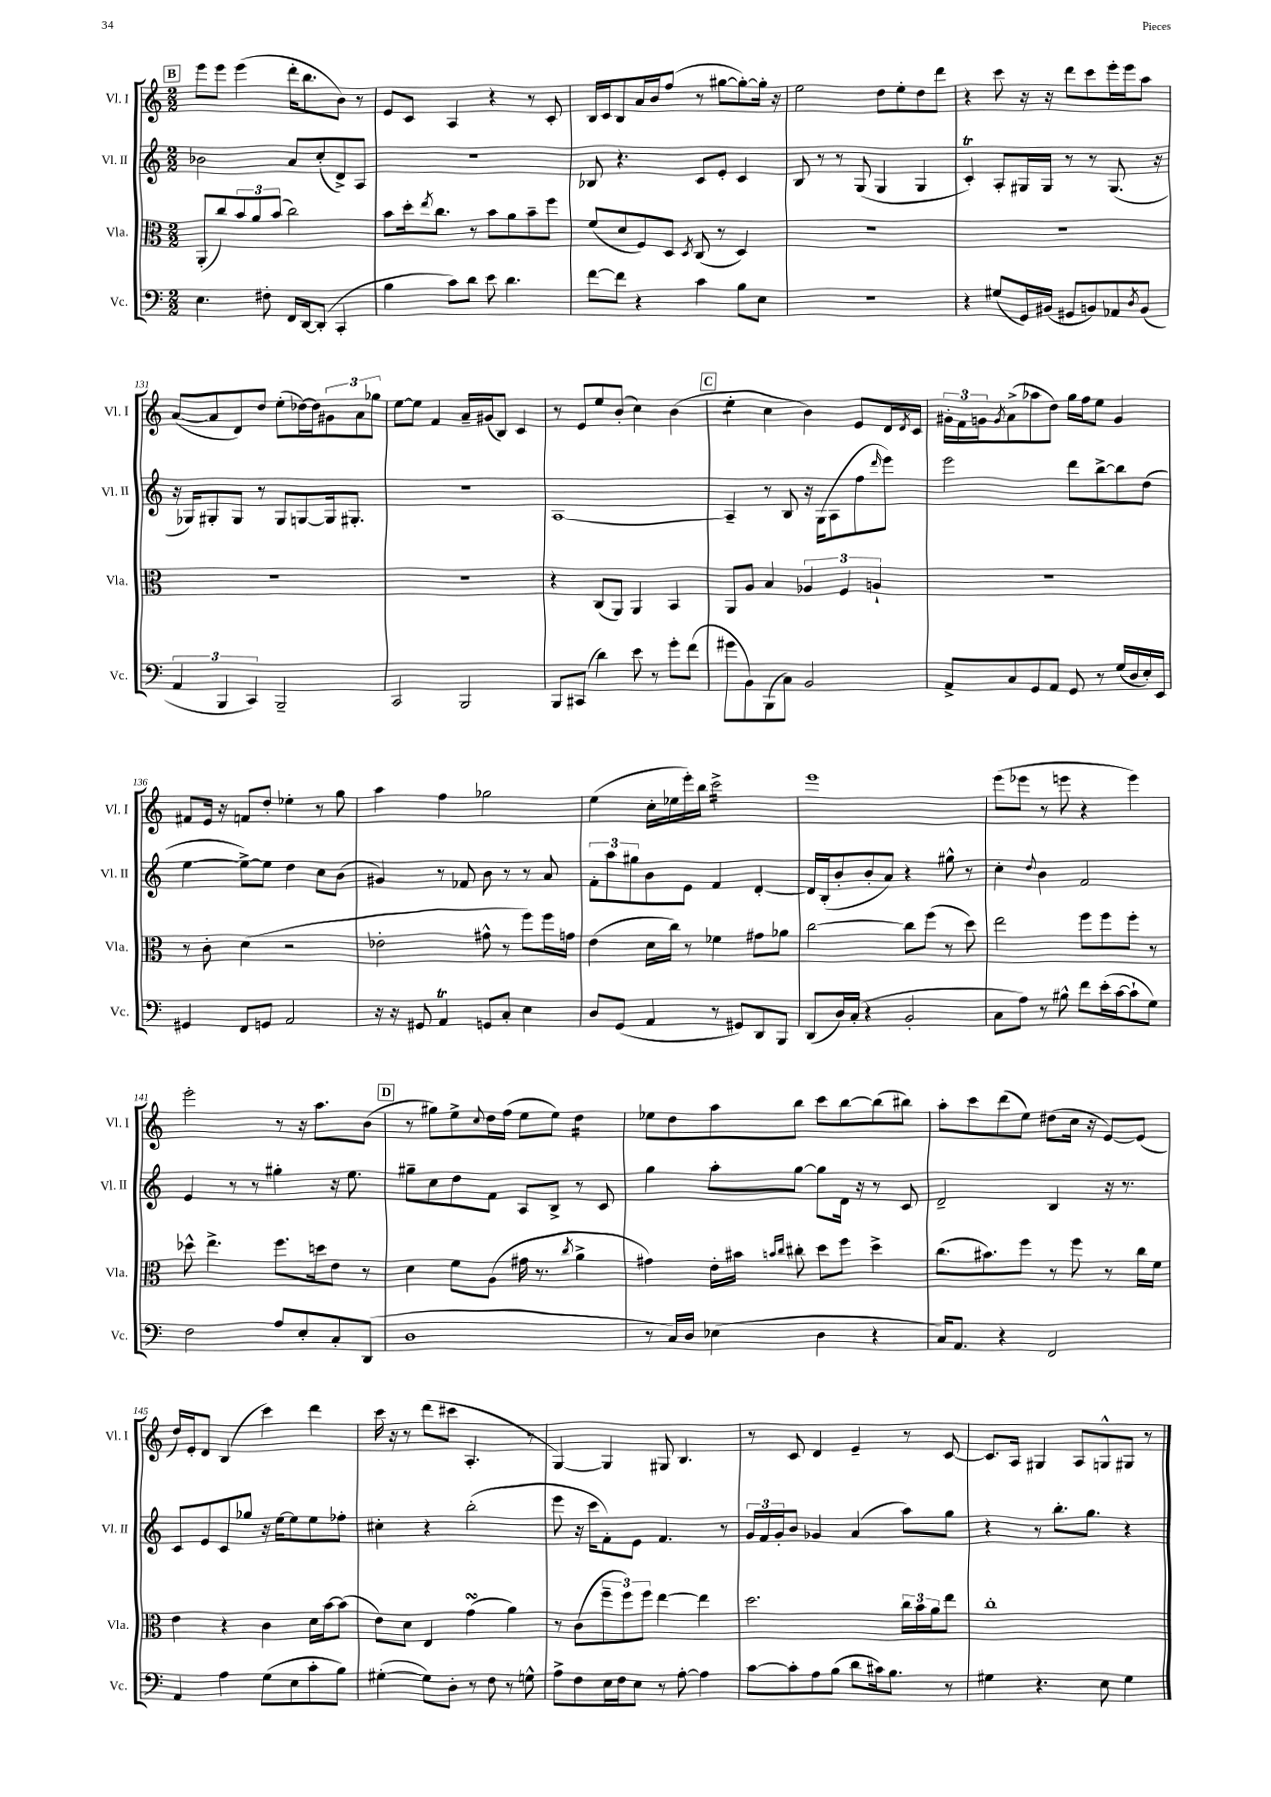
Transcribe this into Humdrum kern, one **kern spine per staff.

**kern	**kern	**kern	**kern
*staff4	*staff3	*staff2	*staff1
*clefF4	*clefC3	*clefG2	*clefG2
*k[]	*k[]	*k[]	*k[]
*M2/2	*M2/2	*M2/2	*M2/2
4.E\	(8AA'/L	2b-\	8eee\L
.	8cc/)	.	8eee\J
.	12b/	.	(4eee\
.	12a/	.	.
8F#'\	.	.	.
.	(12b/J	.	.
16FF/LL	2cc\)	8a/L	16ddd'\LK
[16DD/J	.	.	8.bb\
(8DD'/]J	.	(8cc'/	.
4CC'/	.	8d^/)	8b\J)
.	.	8A/J	8r
=	=	=	=
4B\	8b\L	1r	8e/L
.	16dd'\k	.	8c/J
.	8qee/	.	.
.	8.cc\J	.	.
8c\L)	.	.	4A/
8d\J	8r	.	.
8e\	8b\L	.	4r
4.d\	8a\	.	.
.	8b~\	.	8r
.	8ff\J	.	8c'/
=	=	=	=
[8f\L	(8f/L	8B-/	16B/LL
.	.	.	16c/J
8f\]J	8d/	4.r	8B/
4r	8F/)	.	16a/L
.	.	.	16b/J
.	8D/J	.	(8ff/J
.	8qD/	.	.
4c\	(8C/	8c/L	8r
.	8r	8e'/J	[8gg#\L
8B\L	4D/)	4c/	8gg#'\_)
8E\J	.	.	16gg#'\]Jk
.	.	.	16r
=	=	=	=
1r	1r	8B/	2ee\
.	.	8r	.
.	.	8r	.
.	.	(8G/	.
.	.	4G/	8dd\L
.	.	.	8ee'\
.	.	4G/	8dd\
.	.	.	8ddd\J
=	=	=	=
4r	1r	4c'/)	4r
(8G#/L	.	8A'/L	8ccc\
16GG/L)	.	16G#/L	16r
(16BB#/JJ	.	16G#/JJ	16r
8GG#/L	.	8r	8ddd\L
8BB/)	.	8r	8ccc\
8AA-/	.	(8.G#/	16eee'\L
.	.	.	16eee\J
8qD/	.	.	.
(8BB/J	.	.	8aa\J
.	.	16r	.
=	=	=	=
6AA/	1r	16r	([8a/L
.	.	16G-/LK)	.
.	.	8G#'/	8a/]
6BBB/	.	.	.
.	.	8G#/J	8d/)
6CC/)	.	.	.
.	.	8r	8dd/J
2BBB~/	.	8G#/L	(8ee'\L
.	.	[8G/	[16dd-\L)
.	.	.	16dd-\]J
.	.	16G/]k	12g#\
.	.	8.G#'/J	.
.	.	.	12a\
.	.	.	12gg-\J
=	=	=	=
2CC/	1r	1r	[8ee\L
.	.	.	8ee\]J
.	.	.	4f/
2BBB/	.	.	16a~/LL
.	.	.	(16g#/J
.	.	.	8B/J)
.	.	.	4c/
=	=	=	=
8BBB/L	4r	[1A	8r
(8CC#/J	.	.	8e/L
4d\)	(8C/L	.	8ee/
.	8AA/J)	.	(8b'/J
8e\	4AA/	.	4cc\)
8r	.	.	.
8g'\L	4BB/	.	(4b\
(8f\J	.	.	.
=	=	=	=
8g#\L	8AA/L	4A~/]	4ee'\
8BB\)	8A/J	.	.
(8BBB\	4B/	8r	4cc\
8C\J)	.	8B/	.
2BB/	6A-/	16r	4b\)
.	.	(16G\LK	.
.	.	8A\	.
.	6F/	.	.
.	.	8ff\	8e/L
.	6A`/	.	.
.	.	16qqddd/	.
.	.	8eee\J)	16d/L
.	.	.	8qd/
.	.	.	16c/JJ
=	=	=	=
8AA^/L	1r	2eee\	24g#'\LL
.	.	.	24f\
.	.	.	24g\J
.	.	.	8qg/
8C/	.	.	(8a^\
8GG/	.	.	8aa-\
8AA/J	.	.	8dd\J)
8GG/	.	8ddd\L	16gg\LL
.	.	.	16ff\J
8r	.	[8bb^\	8ee\J
(16G/LL	.	8bb\]	4g/
16D/	.	.	.
16E'/)	.	(8dd\J	.
16EE/JJ	.	.	.
=	=	=	=
4GG#/	8r	[4ee\	8f#/L
.	8c'\	.	16e/Jk
.	.	.	16r
8FF/L	(4d\	8ee^\_L)	8f/L
8GG/J	.	8ee\]J	8dd'/J
2AA/	2r	4dd\	4ee-'\
.	.	8cc\L	8r
.	.	(8b\J	8gg\
=	=	=	=
16r	2e-'\	4g#/)	4aa\
16r	.	.	.
8GG#/	.	.	.
4AA/	.	8r	4ff\
.	.	8f-/	.
8GG/L	8g#^^\	8b\	2gg-\
8C'/J	8r	8r	.
4E\	8ff\L)	8r	.
.	16ff\L	8a/	.
.	16g\JJ	.	.
=	=	=	=
8D/L	(4e\	12f'\L	(4ee\
.	.	12aa\	.
(8GG/J	.	.	.
.	.	12gg#\	.
4AA/	16d\LL	8b\	16cc'\LL
.	16cc\JJ)	.	16ee-\
.	8r	8e\J	16eee'\)
.	.	.	16bb\JJ
8r	4f-\	4f/	2ccc^\
8GG#/L)	.	.	.
8DD/	8g#\L	[4d'/	.
8BBB/J	8a-\J	.	.
=	=	=	=
(8DD/L	[2cc\	16d/]LL	1eee
.	.	(16B'/J	.
16D/L)	.	8b'/	.
(16C'/JJ	.	.	.
4r	.	8b'/	.
.	.	8a/J)	.
2BB'/	8cc\]L	4r	.
.	(8ff\J	.	.
.	8r	8gg#^^\	.
.	8dd\)	8r	.
=	=	=	=
8C\L	2ee\	4cc'\	(8eee\L
8A\J)	.	.	8eee-\J
.	.	8qqdd/	.
8r	.	4b\	8r
8B#^^\	.	.	8eee\
8f\L	8ff\L	2f/	4r
(16e'\L	8ff\	.	.
[16c\J	.	.	.
8c`\]	8ff'\J	.	4eee\)
8G\J)	8r	.	.
=	=	=	=
2F\	8dd-^^\	4e/	2eee'\
.	4.ee^\	.	.
.	.	8r	.
.	.	8r	.
8A/L	8.ff\L	4gg#'\	8r
8E'/	.	.	16r
.	16dd\k	.	8.aa\L
8C'/	8e\J	16r	.
.	.	8.ee\	.
(8DD/J	8r	.	(8b\J
=	=	=	=
1D	4d\	8gg#~\L	8r
.	.	8cc\	8gg#\L)
.	8f\L	8dd\	8ee^\
.	.	.	8qqcc/
.	(8A\J	8f\J	16dd\L
.	.	.	(16ff\JJ
.	16g#\	8A/L	8ee\L
.	8.r	.	.
.	.	8B^/J	8ee\J)
.	8qcc/	.	.
.	4a^\	8r	4dd\
.	.	8c/	.
=	=	=	=
8r	4g#\)	4gg\	8ee-\L
16C/LL)	.	.	8dd\
16D/JJ	.	.	.
(4E-\	16e'\LL	8aa'\L	8aa\
.	16b#\JJ	.	.
.	16qqb/LL	.	.
.	16qqcc/JJ	.	.
.	8cc#'\	[8gg\J	8bb\J
4D\	8dd\L	8gg\]L	8ccc\L
.	8ff\J	16d\Jk	[8bb\
.	.	16r	.
4r	4dd^\	8r	(8bb\]
.	.	8c/	8bb#\J)
=	=	=	=
16C/LK)	(8.cc\L	2d~/	8aa'\L
8.AA/J	.	.	.
.	.	.	8ccc\
.	8.b#\)	.	.
4r	.	.	(8ddd\
.	8ff\J	.	8ee\J)
2FF/	8r	4B/	(8dd#\L
.	8ff\	.	16cc\Jk
.	.	.	16r
.	8r	16r	[8e/L)
.	.	8.r	.
.	16cc\LL	.	(8e/]J
.	16f\JJ	.	.
=	=	=	=
4AA/	4e\	8c/L	16dd/LL)
.	.	.	16e'/J
.	.	8e/	8d/J
4A\	4r	8c/	(4B/
.	.	8gg-/J	.
(8G\L	4c\	16r	4ccc\)
.	.	[16ee\LK	.
8E\	.	8ee\]	.
8c'\	16d\LL	8ee\	4ddd\
.	[16b\J	.	.
8B\J)	(8b\]J	8ff-'\J	.
=	=	=	=
([4G#'\	8e\L)	4cc#'\	16ccc\
.	.	.	16r
.	8d\J	.	8r
8G#\]L)	4E/	4r	(8ddd\L
8D'\J	.	.	8ccc#\J
8r	(4g\	(2bb'\	4.A'/
8F\	.	.	.
8r	4a\)	.	.
8G^^\	.	.	8r
=	=	=	=
8A^\L	8r	8eee\	[4G/)
8F\	(8c\L	16r	.
.	.	16ccc\LK	.
16E\L	12ff~\	8f'\)	4G/]
16F\J	.	.	.
.	12ff\)	.	.
8E\J	.	8e\J	.
.	12ff\J	.	.
8r	[4ee\	4.f/	8G#/
[8A'\	.	.	4.B/
4A\]	4ee\]	.	.
.	.	8r	.
=	=	=	=
[8c\L	2.dd\	24g/LL	8r
.	.	24f/	.
.	.	24g'/J	.
8c'\]	.	8b/J	8c/
8A\	.	4g-/	4d/
(8B\J	.	.	.
8d\L	.	(4a/	4e~/
16c#\k)	.	.	.
8.B\J	.	.	.
.	24cc\LL	8aa\L)	8r
.	24b\	.	.
.	24a\J	.	.
8r	8ee\J	8gg\J	[8c/
=	=	=	=
4G#\	1cc'	4r	8.c/]L
.	.	.	16A/Jk
4.r	.	8r	4G#/
.	.	8.bb'\L	.
.	.	.	8A/L
.	.	8.gg\J	.
8E\	.	.	8G^^/
4G#\	.	4r	8G#/J
.	.	.	8r
==	==	==	==
*-	*-	*-	*-
